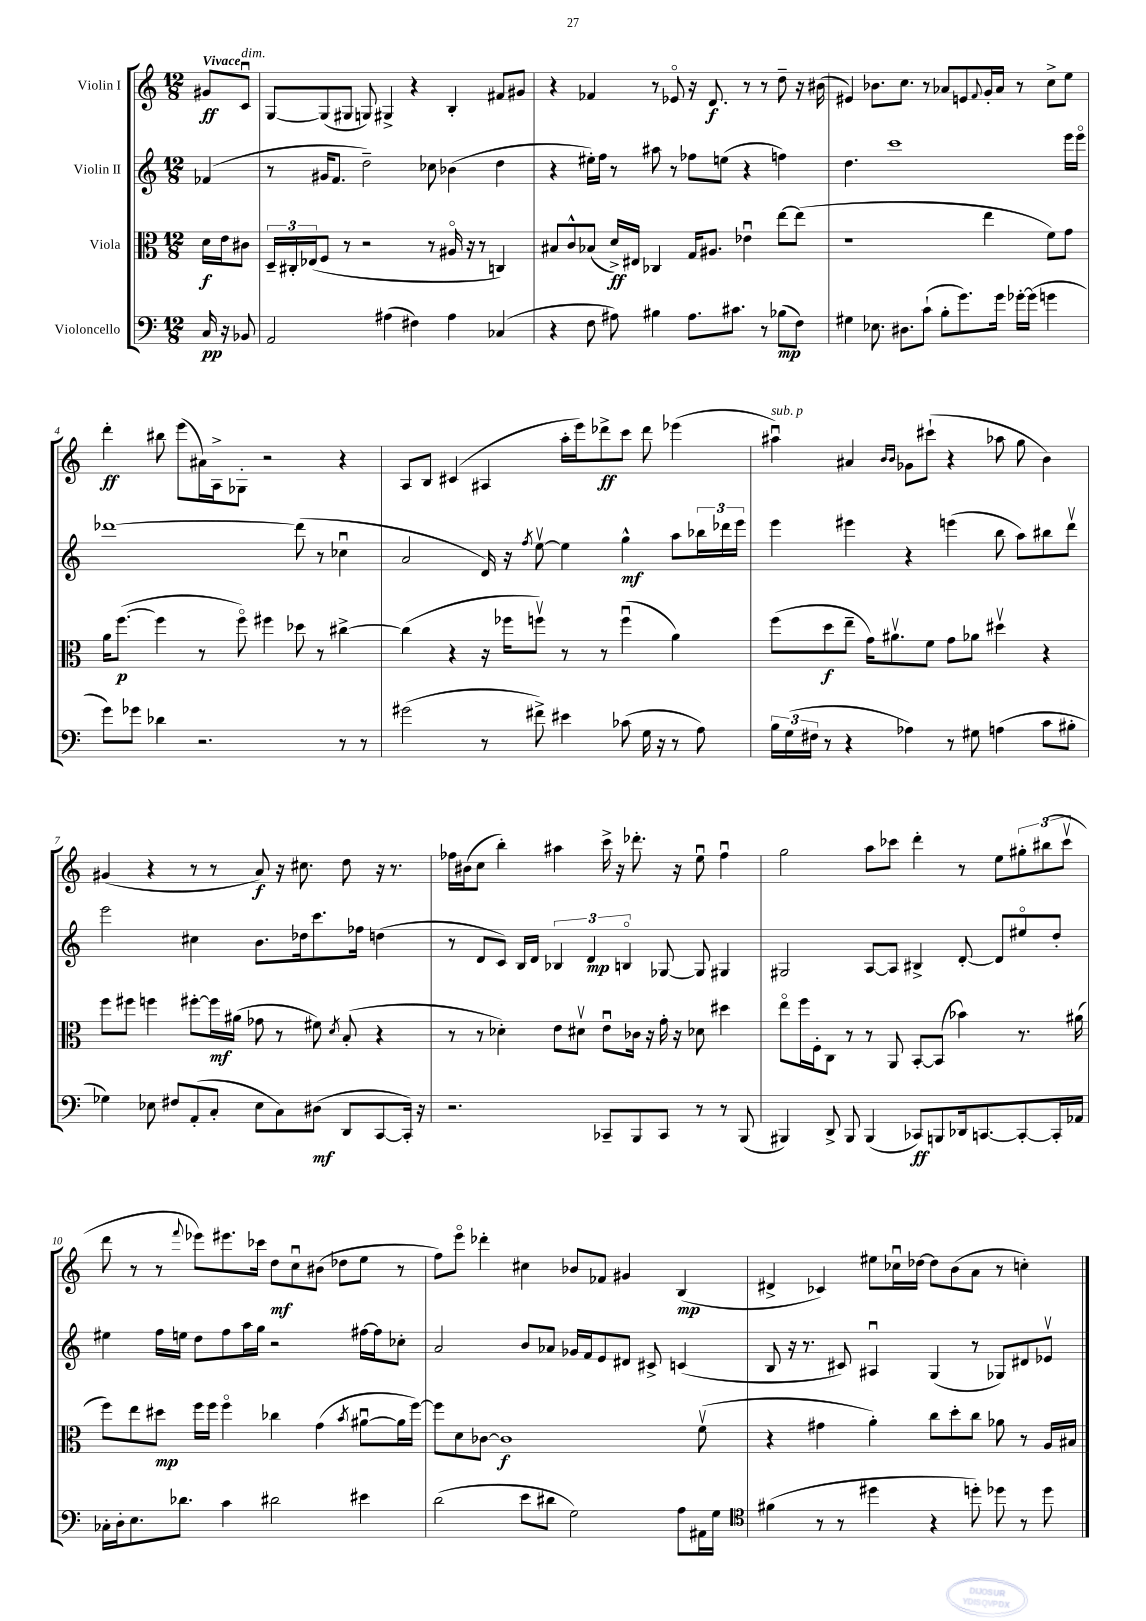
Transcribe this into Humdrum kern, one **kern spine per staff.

**kern	**dynam	**kern	**dynam	**kern	**dynam	**kern	**dynam
*part4	*part4	*part3	*part3	*part2	*part2	*part1	*part1
*staff4	*staff4	*staff3	*staff3	*staff2	*staff2	*staff1	*staff1
*I"Violoncello	*	*I"Viola	*	*I"Violin II	*	*I"Violin I	*
*clefF4	*	*clefC3	*	*clefG2	*	*clefG2	*
*k[]	*	*k[]	*	*k[]	*	*k[]	*
*M12/8	*	*M12/8	*	*M12/8	*	*M12/8	*
=	=	=	=	=	=	=	=
!	!	!	!	!	!	!LO:TX:a:B:t=Vivace	!
16C/	pp	16d\LL	f	(4f-X/	.	8g#X/L	ff
16r	.	16e\J	.	.	.	.	.
!	!	!	!	!	!	!LO:TX:a:i:t=dim.	!
8BB-X/	.	8c#X\J	.	.	.	8cu/J	.
=1	=1	=1	=1	=1	=1	=1	=1
2AA/	.	24D~/LL	.	8r	.	[8G/L	.
.	.	24C#X'/	.	.	.	.	.
.	.	(24E-X/J	.	.	.	.	.
.	.	8F/J	.	16g#X/KL	.	(8G/]	.
.	.	.	.	8.f/J	.	.	.
.	.	8r	.	.	.	8G#X/J	.
.	.	2r	.	2dd~\)	.	8Gn/)	.
(4A#X\	.	.	.	.	.	4G#X^/	.
4F#X\)	.	.	.	.	.	4r	.
.	.	8r	.	8cc-X\	.	.	.
4A#\	.	16A#X/	.	(4b-X\	.	4B'/	.
.	.	16r	.	.	.	.	.
.	.	8r	.	.	.	.	.
(4C-X/	.	4Cn/)	.	4dd\	.	8f#X/L	.
.	.	.	.	.	.	8g#X/J	.
=2	=2	=2	=2	=2	=2	=2	=2
4r	.	8B#X/L	.	4r	.	4r	.
.	.	8c^^/	.	.	.	.	.
8F\	.	(8B-X/J	.	16ee#X'\LL)	.	4f-X/	.
.	.	.	.	16ff\JJ	.	.	.
8A#X\)	.	16d^/LL)	ff	8r	.	.	.
.	.	16E#X/JJ	.	.	.	.	.
4B#X\	.	4C-X/	.	8aa#X\	.	8r	.
.	.	.	.	8r	.	8e-X/	.
8.A#\L	.	16G/KL	.	8ff-X\L	.	16r	.
.	.	8.A#X/J	.	.	.	8.d/	f
.	.	.	.	(8een\J	.	.	.
8.c#X\J	.	.	.	.	.	.	.
.	.	4e-Xu\	.	4r	.	8r	.
8r	.	.	.	.	.	8r	.
(8B-X\L	mp	[8ee\L	.	4ffn\)	.	8dd~\	.
8F\J)	.	(8ee\J]	.	.	.	16r	.
.	.	.	.	.	.	(16b#X\	.
=3	=3	=3	=3	=3	=3	=3	=3
4G#X\	.	1r	.	4.dd\	.	4e#X/)	.
8.E-X\	.	.	.	.	.	8.b-X\L	.
.	.	.	.	1ccc	.	.	.
8.D#X\L	.	.	.	.	.	8.cc\J	.
(8c`\J	.	.	.	.	.	8r	.
8B'\L	.	.	.	.	.	8a-X/L	.
8.g\)	.	.	.	.	.	8en/	.
.	.	.	.	.	.	8qqf/	.
.	.	4ee\	.	.	.	16g'/L	.
16g\Jk	.	.	.	.	.	16a-/JJ	.
[16g-X'\LL	.	.	.	.	.	8r	.
(16g-\JJ]	.	.	.	.	.	.	.
4gn\	.	8f\L)	.	.	.	8cc^\L	.
.	.	8g\J	.	16eee\LL	.	8ee\J	.
.	.	.	.	16eee\JJ	.	.	.
!!LO:LB:g=z
=4	=4	=4	=4	=4	=4	=4	=4
8g\L)	.	16a\KL	.	[1ddd-X	.	4ddd'\	ff
.	.	([8.ff\J	p	.	.	.	.
8g-X\J	.	.	.	.	.	.	.
4d-X\	.	4ff\]	.	.	.	8bb#X\	.
.	.	.	.	.	.	(8eee\L	.
2.r	.	8r	.	.	.	16a#X\L)	.
.	.	.	.	.	.	16A^\J	.
.	.	8ff\)	.	.	.	8G-X'\J	.
.	.	4ff#X\	.	.	.	2r	.
.	.	8dd-X\	.	(8ddd-\]	.	.	.
.	.	8r	.	8r	.	.	.
8r	.	[4cc#X^\	.	4cc-Xu\	.	4r	.
8r	.	.	.	.	.	.	.
=5	=5	=5	=5	=5	=5	=5	=5
(2g#X\	.	(4cc#\]	.	2a/	.	8A/L	.
.	.	.	.	.	.	8B/J	.
.	.	4r	.	.	.	(4c#X/	.
8r	.	16r	.	16d/)	.	4A#X/	.
.	.	16ff-X\KL	.	16r	.	.	.
.	.	.	.	8qff/	.	.	.
8f#X^\)	.	8ffnv\J)	.	[8eev\	.	.	.
4e#X\	.	8r	.	4ee\]	.	16aa'\LL	.
.	.	.	.	.	.	16eee\J)	.
.	.	8r	.	.	.	8ddd-X^\	ff
(8c-X\	.	(4ffu\	.	4gg^^\	mf	8ccc\J	.
16G\	.	.	.	.	.	8ddd-\	.
16r	.	.	.	.	.	.	.
8r	.	4a\)	.	8aa\L	.	(4eee-X\	.
8A\)	.	.	.	24bb-X\L	.	.	.
.	.	.	.	24ddd-X\	.	.	.
.	.	.	.	24eee\JJ	.	.	.
=6	=6	=6	=6	=6	=6	=6	=6
!	!	!	!	!	!	!LO:TX:a:i:t=sub. p	!
24B\LL	.	(8ff\L	.	4eee\	.	4aa#Xu\)	.
(24G\	.	.	.	.	.	.	.
24F#X\JJ	.	.	.	.	.	.	.
8r	.	8dd\	f	.	.	.	.
4r	.	8ee~\J	.	4eee#X\	.	4a#X/	.
.	.	16g\KL)	.	.	.	.	.
.	.	8.a#Xv\	.	.	.	.	.
.	.	.	.	.	.	16qqb/LL	.
.	.	.	.	.	.	16qqb/JJ	.
4A-X\)	.	.	.	4r	.	8g-X\L	.
.	.	8f\J	.	.	.	(8ccc#X`\J	.
8r	.	8g\L	.	(4eeen\	.	4r	.
8G#X\	.	8a-X\J	.	.	.	.	.
(4An\	.	4dd#Xv\	.	8bb\	.	8aa-X\	.
.	.	.	.	8aa\L)	.	8gg\	.
8c\L	.	4r	.	8bb#X\	.	4b\)	.
8B#X'\J	.	.	.	8dddv\J	.	.	.
!!LO:LB:g=z
=7	=7	=7	=7	=7	=7	=7	=7
4G-X\)	.	8ff\L	.	2eee\	.	(4g#X/	.
.	.	8ff#X\J	.	.	.	.	.
8E-X\	.	4ffn\	.	.	.	4r	.
8F#X/L	.	.	.	.	.	.	.
(8AA'/	.	[8ff#X'\L	.	4cc#X\	.	8r	.
8C'/J	.	16ff#\L]	mf	.	.	8r	.
.	.	(16a#X\JJ	.	.	.	.	.
8E-\L	.	8g-X\	.	8.b\L	.	8a/)	f
8C\)	.	8r	.	.	.	16r	.
.	.	.	.	16dd-X\k	.	8.cc#X\	.
(8D#X\J	mf	8f#X\)	.	8.ccc\	.	.	.
.	.	8qd/	.	.	.	.	.
8DD/L	.	(8B'/	.	.	.	8dd\	.
.	.	.	.	16ff-X\Jk	.	.	.
[8CC/	.	4r	.	(4ddn\	.	16r	.
.	.	.	.	.	.	8.r	.
16CC'/Jk])	.	.	.	.	.	.	.
16r	.	.	.	.	.	.	.
=8	=8	=8	=8	=8	=8	=8	=8
2.r	.	8r	.	8r	.	16ff-X\LL	.
.	.	.	.	.	.	(16b#X\J	.
.	.	8r	.	8d/L	.	8cc\J	.
.	.	4d-X'\)	.	8c/J)	.	4bb'\)	.
.	.	.	.	16B/LL	.	.	.
.	.	.	.	16d/JJ	.	.	.
.	.	8e\L	.	6B-X/	.	4aa#X\	.
.	.	8d#Xv\J	.	.	.	.	.
.	.	.	.	6d/	mp	.	.
8CC-X~/L	.	8eu\L	.	.	.	16ccc^\	.
.	.	.	.	.	.	16r	.
.	.	.	.	6Bn/	.	.	.
8BBB/	.	16c-X\Jk	.	.	.	8.ddd-X'\	.
.	.	16r	.	.	.	.	.
8CC-/J	.	16g'\	.	[8G-X/	.	.	.
.	.	16r	.	.	.	16r	.
8r	.	8d-X\	.	8G-/]	.	8eeu\	.
8r	.	4dd#X\	.	4G#X/	.	4ff-u\	.
(8BBB/	.	.	.	.	.	.	.
=9	=9	=9	=9	=9	=9	=9	=9
4BBB#X/)	.	8ee\L	.	2G#X/	.	2gg\	.
.	.	16ff\L	.	.	.	.	.
.	.	16F'\J	.	.	.	.	.
8DD^/	.	8C\J	.	.	.	.	.
8BBB#/	.	8r	.	.	.	.	.
(4BBB#/	.	8r	.	[8A/L	.	8aa\L	.
.	.	8AA/	.	8A/J]	.	8ccc-X\J	.
8CC-X/L)	ff	[8BB'/L	.	4B#X^/	.	4ddd'\	.
8BBBn/	.	(8BB/J]	.	.	.	.	.
16DD-X/k	.	4b-X\)	.	[8d'/	.	8r	.
[8.CCn/	.	.	.	.	.	.	.
.	.	.	.	8d/L]	.	8ee\L	.
8CC'/_	.	8.r	.	8ee#X/	.	12gg#X'\	.
.	.	.	.	.	.	(12bb#X\	.
16CC'/L]	.	.	.	8dd'/J	.	.	.
.	.	.	.	.	.	12ccc-v\J	.
16AA-X/JJ	.	(16a#X\	.	.	.	.	.
!!LO:LB:g=z
=10	=10	=10	=10	=10	=10	=10	=10
16C-X'\LL	.	8ff\L)	.	4ee#X\	.	8ddd\	.
16D'\J	.	.	.	.	.	.	.
8.E\	.	8ee\	.	.	.	8r	.
.	.	8dd#X\J	mp	16ff\LL	.	8r	.
8.d-X\J	.	.	.	16een\JJ	.	.	.
.	.	.	.	.	.	8qqfff/	.
.	.	16ff\LL	.	8dd\L	.	8eee-X\L)	.
.	.	16ff\JJ	.	.	.	.	.
4c\	.	4ff\	.	8ff\	.	8.eee#X\	.
.	.	.	.	16aa\L	.	.	.
.	.	.	.	16gg\JJ	.	16ccc-X\Jk	.
2d#X\	.	4cc-X\	.	2r	.	8dd\L	mf
.	.	.	.	.	.	8ccu\	.
.	.	(4g\	.	.	.	(8b#X\J	.
.	.	.	.	.	.	8dd-X\L	.
.	.	8qb/	.	.	.	.	.
4e#X\	.	[8a#Xu\L	.	[16ff#X\LL	.	8ee\J	.
.	.	.	.	16ff#\J]	.	.	.
.	.	16a#\L]	.	8cc-X'\J	.	8r	.
.	.	[16ff\JJ)	.	.	.	.	.
=11	=11	=11	=11	=11	=11	=11	=11
(2d\	.	8ff\L]	.	2a/	.	8ff\L)	.
.	.	8d\	.	.	.	8eee\J	.
.	.	[8c-X\J	.	.	.	4ddd-X'\	.
.	.	1c-]	f	.	.	.	.
8e\L	.	.	.	8b/L	.	4cc#X\	.
8d#X\J	.	.	.	8a-X/J	.	.	.
2G\)	.	.	.	16g-X/LL	.	8b-X/L	.
.	.	.	.	16f/J	.	.	.
.	.	.	.	8e/	.	8f-X/J	.
.	.	.	.	8d#X/J	.	4g#X/	.
.	.	.	.	8c#X^/	.	.	.
8A\L	.	.	.	(4cn/	.	(4B/	mp
16AA#X\L	.	(8fv\	.	.	.	.	.
16G\JJ	.	.	.	.	.	.	.
=12	=12	=12	=12	=12	=12	=12	=12
*clefC4	*	*	*	*	*	*	*
(4f#X\	.	4r	.	8B/	.	4d#X^/	.
.	.	.	.	16r	.	.	.
.	.	.	.	8.r	.	.	.
8r	.	4g#X\	.	.	.	4c-X/)	.
8r	.	.	.	8c#X/)	.	.	.
4dd#X\	.	4a'\)	.	4A#Xu/	.	8ee#X\L	.
.	.	.	.	.	.	16cc-Xu\L	.
.	.	.	.	.	.	[16dd-X\JJ	.
4r	.	8cc\L	.	(4G/	.	8dd-\L]	.
.	.	8dd'\	.	.	.	(8b\	.
8ddn'\)	.	8cc\J	.	8r	.	8a\J	.
8dd-X\	.	8a-X\	.	8G-X/L)	.	8r	.
8r	.	8r	.	8d#X/	.	4ccn'\)	.
8dd-\	.	16A/LL	.	8e-Xv/J	.	.	.
.	.	16B#X/JJ	.	.	.	.	.
==	==	==	==	==	==	==	==
*-	*-	*-	*-	*-	*-	*-	*-
